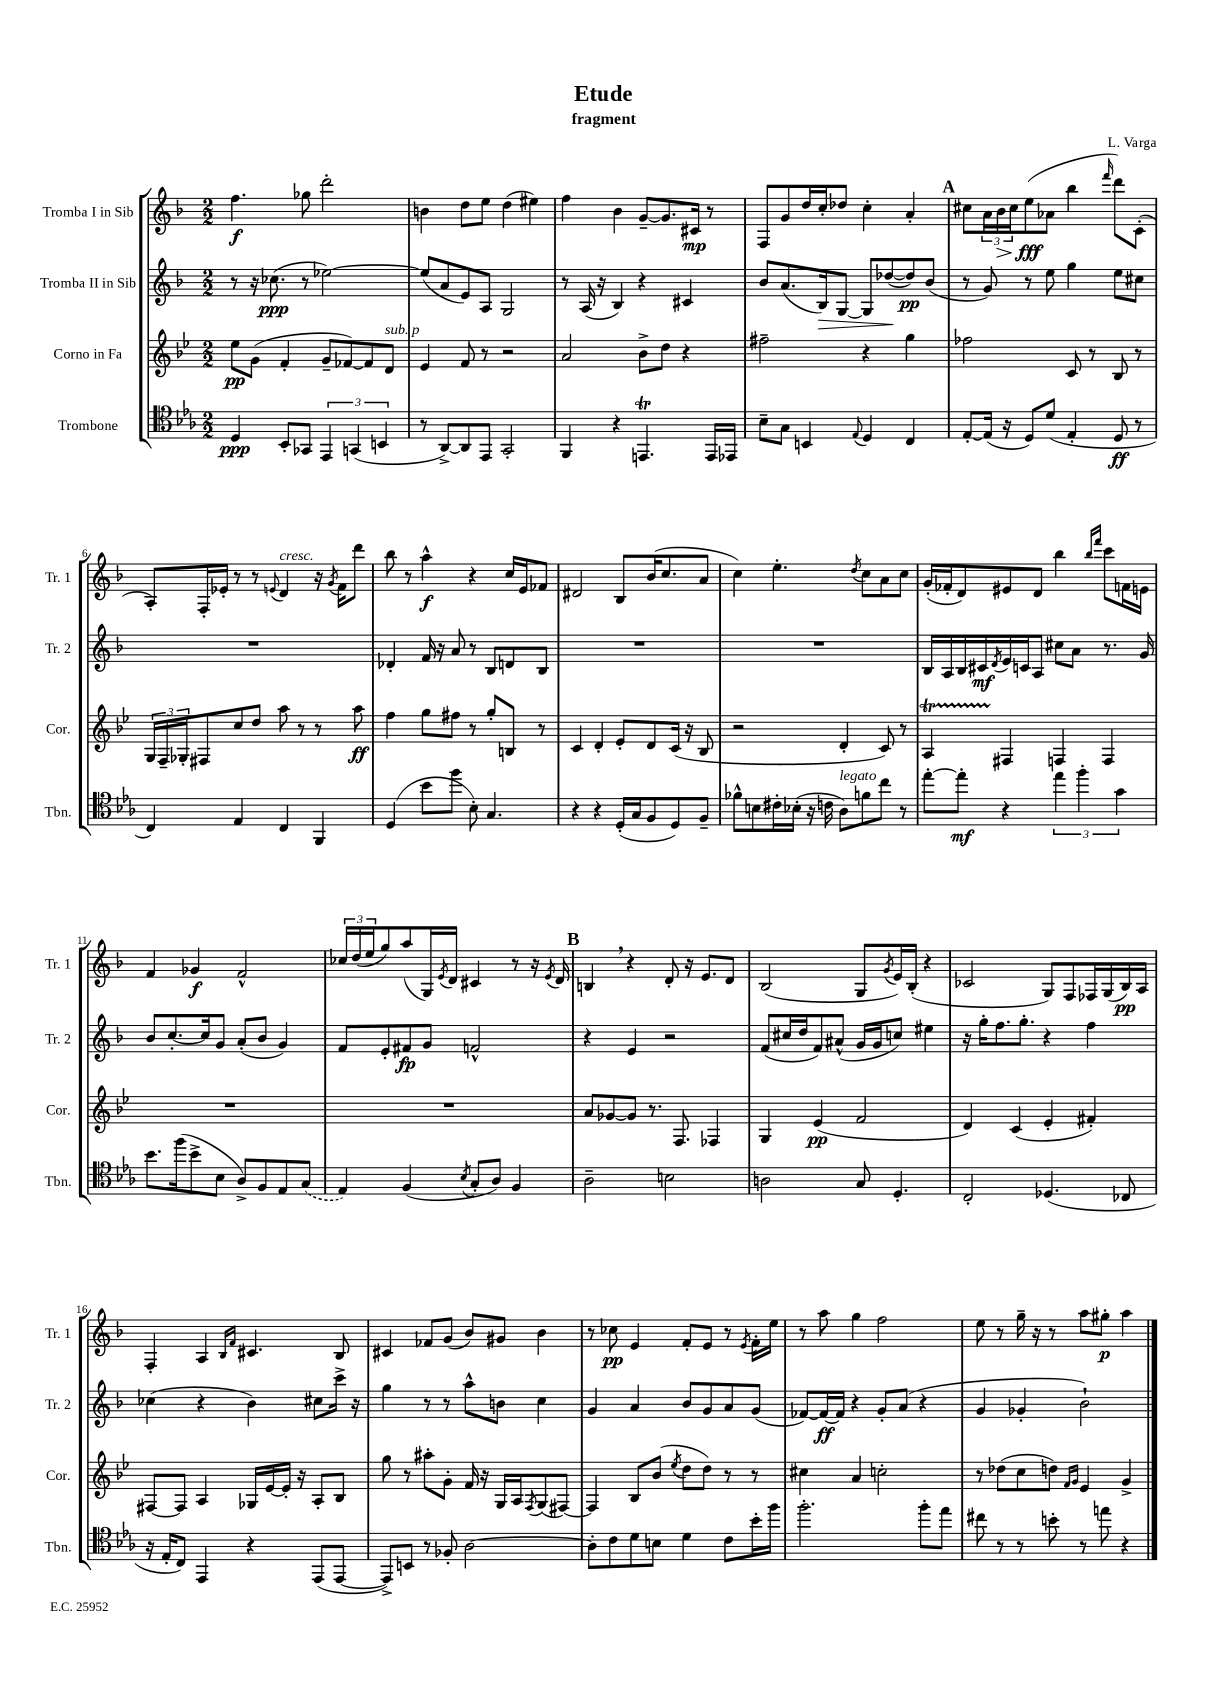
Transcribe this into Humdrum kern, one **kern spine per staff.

**kern	**dynam	**kern	**dynam	**kern	**dynam	**kern	**dynam
*part4	*part4	*part3	*part3	*part2	*part2	*part1	*part1
*staff4	*staff4	*staff3	*staff3	*staff2	*staff2	*staff1	*staff1
*I"Trombone	*	*I"Corno in Fa	*	*I"Tromba II in Sib	*	*I"Tromba I in Sib	*
*I'Tbn.	*	*I'Cor.	*	*I'Tr. 2	*	*I'Tr. 1	*
*clefC4	*	*clefG2	*	*clefG2	*	*clefG2	*
*k[b-e-a-]	*	*k[b-e-]	*	*k[b-]	*	*k[b-]	*
*M2/2	*	*M2/2	*	*M2/2	*	*M2/2	*
=1	=1	=1	=1	=1	=1	=1	=1
4D/	ppp	8ee-\L	pp	8r	.	4.ff\	f
.	.	(8g\J	.	16r	.	.	.
.	.	.	.	(8.cc-X\	ppp	.	.
8BB-'/L	.	4f'/	.	.	.	.	.
8GG-X/J	.	.	.	8r	.	8gg-X\	.
6EE-/	.	8g~/L	.	[2ee-X\)	.	2ddd'\	.
.	.	[8f-X/)	.	.	.	.	.
(6GGn/	.	.	.	.	.	.	.
.	.	8f-/]	.	.	.	.	.
6BBn/	.	.	.	.	.	.	.
!	!	!LO:TX:a:i:t=sub. p	!	!	!	!	!
.	.	8d/J	.	.	.	.	.
=2	=2	=2	=2	=2	=2	=2	=2
8r	.	4e-/	.	(8ee-/L]	.	4bn\	.
[8AA-^/L)	.	.	.	8a/	.	.	.
8AA-/]	.	8f/	.	8e/)	.	8dd\L	.
8EE-/J	.	8r	.	8A/J	.	8ee\J	.
2GG'/	.	2r	.	2G/	.	(4dd\	.
.	.	.	.	.	.	4ee#X\)	.
=3	=3	=3	=3	=3	=3	=3	=3
4FF/	.	2a/	.	8r	.	4ff\	.
.	.	.	.	(16A/	.	.	.
.	.	.	.	16r	.	.	.
4r	.	.	.	4B-/)	.	4b-\	.
4.EEnt/	.	8b-^\L	.	4r	.	[8g~/L	.
.	.	8dd\J	.	.	.	8.g/]	.
.	.	4r	.	4c#X/	.	.	.
.	.	.	.	.	.	16c#X/Jk	mp
16EE/LL	.	.	.	.	.	8r	.
16EE-X/JJ	.	.	.	.	.	.	.
=4	=4	=4	=4	=4	=4	=4	=4
8B-~\L	.	2ff#X~\	.	8b-/L	.	8F/L	.
8G\J	.	.	.	(8.a/	.	8g/	.
4BBn/	.	.	.	.	.	16dd/L	.
!	!	!	!	!	!LO:HP:b	!	!
.	.	.	.	16B-/k)	>	16cc'/J	.
.	.	.	.	[8G/J	.	8dd-X/J	.
8qqE-/	.	.	.	.	.	.	.
4D/	.	4r	.	8G/L]	.	4cc'\	.
.	.	.	.	([8dd-X/	.	.	.
4C/	.	4gg\	.	8dd-/])	] pp	4a'/	.
.	.	.	.	(8b-/J	.	.	.
!!LO:REH:place=s1:t=A
=5	=5	=5	=5	=5	=5	=5	=5
[8E-'/L	.	2ff-X\	.	8r	.	8cc#X\L	.
(16E-/Jk]	.	.	.	8g/)	.	24a\L	.
!	!	!	!	!	!	!	!LO:HP:b
.	.	.	.	.	.	24b-\	>
16r	.	.	.	.	.	.	.
.	.	.	.	.	.	24cc#\J	.
8D/L)	.	.	.	8r	.	(8ee\	fff
(8d/J	.	.	.	8ee\	.	8a-X\J	]
4E-'/	.	8c/	.	4gg\	.	4bb-\	.
.	.	8r	.	.	.	.	.
.	.	.	.	.	.	16qqfff/	.
8D/	ff	8B-/	.	8ee\L	.	8ddd\L)	.
8r	.	8r	.	8cc#X\J	.	(8c'\J	.
!!LO:LB:g=z
=6	=6	=6	=6	=6	=6	=6	=6
4C/)	.	24G/LL	.	1r	.	8A'/L)	.
.	.	24F~/	.	.	.	.	.
.	.	24G-X'/J	.	.	.	.	.
.	.	8F#X/	.	.	.	16F'/L	.
.	.	.	.	.	.	16e-X'/JJ	.
4E-/	.	8cc/	.	.	.	8r	.
.	.	8dd/J	.	.	.	8r	.
.	.	.	.	.	.	8qqen/	.
!	!	!	!	!	!	!LO:TX:a:i:t=cresc.	!
4C/	.	8aa\	.	.	.	4d/	.
.	.	8r	.	.	.	.	.
4FF/	.	8r	.	.	.	16r	.
.	.	.	.	.	.	8qg/	.
.	.	.	.	.	.	16f\KL	.
.	.	8aa\	ff	.	.	8ddd\J	.
=7	=7	=7	=7	=7	=7	=7	=7
(4D/	.	4ff\	.	4d-X'/	.	8bb-\	.
.	.	.	.	.	.	8r	.
8b-\L	.	8gg\L	.	16f/	.	4aa^^\	f
.	.	.	.	16r	.	.	.
8ff\J	.	8ff#X\J	.	8a/	.	.	.
8B-'\)	.	8r	.	8r	.	4r	.
4.G/	.	8gg'/L	.	8B-/L	.	.	.
.	.	8Bn/J	.	8dn/	.	16cc/LL	.
.	.	.	.	.	.	16e/J	.
.	.	8r	.	8B-/J	.	8f-X/J	.
=8	=8	=8	=8	=8	=8	=8	=8
4r	.	4c/	.	1r	.	2d#X/	.
4r	.	4d'/	.	.	.	.	.
(16D'/LL	.	8e-'/L	.	.	.	8B-/L	.
16G/J	.	.	.	.	.	.	.
8F/	.	8d/	.	.	.	(16b-/K	.
.	.	.	.	.	.	8.cc/	.
8D/)	.	(16c/Jk	.	.	.	.	.
.	.	16r	.	.	.	.	.
8F~/J	.	8B-/	.	.	.	8a/J	.
=9	=9	=9	=9	=9	=9	=9	=9
8f-X^^\L	.	2r	.	1r	.	4cc\)	.
8Bn\	.	.	.	.	.	.	.
16c#X'\L	.	.	.	.	.	4.ee'\	.
(16B-X'\JJ	.	.	.	.	.	.	.
16r	.	.	.	.	.	.	.
16cn\	.	.	.	.	.	.	.
!LO:TX:a:i:t=legato	!	!	!	!	!	!	!
8A-\L)	.	4d'/	.	.	.	.	.
.	.	.	.	.	.	8qdd/	.
8fn\	.	.	.	.	.	8cc\L	.
8cc\J	.	8c/)	.	.	.	8a\	.
8r	.	8r	.	.	.	8cc\J	.
=10	=10	=10	=10	=10	=10	=10	=10
[8ee-'\L	.	4At/	.	16B-/LL	.	(16g'/LL	.
.	.	.	.	16A/	.	16f-X'/J	.
8ee-'\J]	mf	.	.	16B-/	.	8d/)	.
.	.	.	.	16c#X/	mf	.	.
.	.	.	.	8qd/	.	.	.
4r	.	4F#X/	.	16e/	.	8e#X/	.
.	.	.	.	16cn/J	.	.	.
.	.	.	.	8A/J	.	8d/J	.
6ee-\	.	4Fn/	.	8cc#X\L	.	4bb-\	.
.	.	.	.	8a\J	.	.	.
6ff'\	.	.	.	.	.	.	.
.	.	.	.	.	.	16qqbb-/LL	.
.	.	.	.	.	.	16qqfff/JJ	.
.	.	4F/	.	8.r	.	8ccc\L	.
6g\	.	.	.	.	.	.	.
.	.	.	.	.	.	16fn\L	.
.	.	.	.	16g/	.	16en\JJ	.
!!LO:LB:g=z
=11	=11	=11	=11	=11	=11	=11	=11
8.b-\L	.	1r	.	8b-/L	.	4f/	.
.	.	.	.	[8.cc'/	.	.	.
(16ff\k	.	.	.	.	.	.	.
8b-^\	.	.	.	.	.	4g-X/	f
.	.	.	.	16cc/k]	.	.	.
8B-\J	.	.	.	8g/J	.	.	.
8A-^/L)	.	.	.	(8a'/L	.	2f^^/	.
8F/	.	.	.	8b-/J	.	.	.
8E-/	.	.	.	4g/)	.	.	.
(8G/J	.	.	.	.	.	.	.
=12	=12	=12	=12	=12	=12	=12	=12
4E-/)	.	1r	.	8f/L	.	24cc-X/LL	.
.	.	.	.	.	.	(24dd/	.
.	.	.	.	.	.	24ee/J	.
.	.	.	.	8e'/	.	8gg/)	.
(4F/	.	.	.	8f#X/	fp	(8aa/	.
.	.	.	.	8g/J	.	16G/L)	.
.	.	.	.	.	.	8qe/	.
.	.	.	.	.	.	16d/JJ	.
8qB-/	.	.	.	.	.	.	.
8G'/L	.	.	.	2fn^^/	.	4c#X/	.
8A-/J)	.	.	.	.	.	.	.
4F/	.	.	.	.	.	8r	.
.	.	.	.	.	.	16r	.
.	.	.	.	.	.	8qe/	.
.	.	.	.	.	.	16d/	.
!!LO:REH:place=s1:t=B
=13	=13	=13	=13	=13	=13	=13	=13
2A-~\	.	8a/L	.	4r	.	4Bn,/	.
.	.	[8g-X/	.	.	.	.	.
.	.	8g-/J]	.	4e/	.	4r	.
.	.	8.r	.	.	.	.	.
2Bn\	.	.	.	2r	.	8d'/	.
.	.	8.F/	.	.	.	.	.
.	.	.	.	.	.	16r	.
.	.	.	.	.	.	8.e/L	.
.	.	4F-X/	.	.	.	.	.
.	.	.	.	.	.	8d/J	.
=14	=14	=14	=14	=14	=14	=14	=14
2An\	.	4G/	.	(8f/L	.	(2B-/	.
.	.	.	.	16cc#X/L	.	.	.
.	.	.	.	16dd/J	.	.	.
.	.	(4e-/	pp	8f/)	.	.	.
.	.	.	.	(8a#X^^/J	.	.	.
8G/	.	2f/	.	16g/LL	.	8G/L	.
.	.	.	.	16g/J	.	.	.
.	.	.	.	.	.	8qg/	.
4.D'/	.	.	.	8ccn/J)	.	16e/L)	.
.	.	.	.	.	.	(16B-'/JJ	.
.	.	.	.	4ee#X\	.	4r	.
=15	=15	=15	=15	=15	=15	=15	=15
2C'/	.	4d/)	.	16r	.	2c-X/	.
.	.	.	.	16gg'\KL	.	.	.
.	.	.	.	8.ff\	.	.	.
.	.	(4c/	.	.	.	.	.
.	.	.	.	8.gg'\J	.	.	.
(4.D-X/	.	4e-'/	.	4r	.	8G/L)	.
.	.	.	.	.	.	8F/	.
.	.	4f#X'/)	.	4ff\	.	16F-X/L	.
.	.	.	.	.	.	(16G/	.
8C-X/	.	.	.	.	.	16B-/)	pp
.	.	.	.	.	.	16A/JJ	.
!!LO:LB:g=z
=16	=16	=16	=16	=16	=16	=16	=16
16r	.	[8F#X/L	.	(4cc-X\	.	4F'/	.
16E-'/KL	.	.	.	.	.	.	.
8C/J)	.	8F#/J]	.	.	.	.	.
4EE-/	.	4A/	.	4r	.	4A/	.
.	.	.	.	.	.	16qqB-/LL	.
.	.	.	.	.	.	16qqf/JJ	.
4r	.	16G-X/LL	.	4b-\)	.	4.c#X/	.
.	.	[16e-/	.	.	.	.	.
.	.	16e-'/JJ]	.	.	.	.	.
.	.	16r	.	.	.	.	.
(8EE-/L	.	8A'/L	.	8cc#X\L	.	.	.
[8EE-/J	.	8B-/J	.	16ccc^\Jk	.	8B-/	.
.	.	.	.	16r	.	.	.
=17	=17	=17	=17	=17	=17	=17	=17
8EE-^/L])	.	8gg\	.	4gg\	.	4c#X/	.
8BBn/J	.	8r	.	.	.	.	.
8r	.	8aa#X'\L	.	8r	.	8f-X/L	.
8F-X'/	.	8g'\J	.	8r	.	(8g/J	.
[2A-\	.	16f/	.	8aa^^\L	.	8b-/L)	.
.	.	16r	.	.	.	.	.
.	.	16G/LL	.	8bn\J	.	8g#X/J	.
.	.	16A/J	.	.	.	.	.
.	.	8qF/	.	.	.	.	.
.	.	(8G/	.	4cc\	.	4b-\	.
.	.	[8F#X/J)	.	.	.	.	.
=18	=18	=18	=18	=18	=18	=18	=18
8A-'\L]	.	4F#/]	.	4g/	.	8r	.
8c\	.	.	.	.	.	8cc-X\	pp
8d\	.	8B-/L	.	4a/	.	4e/	.
8Bn\J	.	(8b-/J	.	.	.	.	.
.	.	8qee-/	.	.	.	.	.
4d\	.	8dd\L	.	8b-/L	.	8f'/L	.
.	.	8dd\J)	.	8g/	.	8e/J	.
8c\L	.	8r	.	8a/	.	8r	.
.	.	.	.	.	.	8qe/	.
16b-'\L	.	8r	.	(8g/J	.	16f'\LL	.
16ff\JJ	.	.	.	.	.	16ee\JJ	.
=19	=19	=19	=19	=19	=19	=19	=19
2.ff'\	.	4cc#X\	.	[8f-X/L)	.	8r	.
.	.	.	.	16f-/L_	ff	8aa\	.
.	.	.	.	16f-/JJ]	.	.	.
.	.	4a/	.	4r	.	4gg\	.
.	.	2ccn'\	.	8g'/L	.	2ff\	.
.	.	.	.	(8a/J	.	.	.
8ff'\L	.	.	.	4r	.	.	.
8ee-\J	.	.	.	.	.	.	.
=20	=20	=20	=20	=20	=20	=20	=20
8cc#X\	.	8r	.	4g/	.	8ee\	.
8r	.	(8dd-X\L	.	.	.	8r	.
8r	.	8cc\	.	4g-X'/	.	16gg~\	.
.	.	.	.	.	.	16r	.
8bn'\	.	8ddn\J)	.	.	.	8r	.
.	.	16qqf/LL	.	.	.	.	.
.	.	16qqg/JJ	.	.	.	.	.
8r	.	4e-/	.	2b-`\)	.	8aa\L	.
8een\	.	.	.	.	.	8gg#X'\J	p
4r	.	4g^/	.	.	.	4aa\	.
==	==	==	==	==	==	==	==
*-	*-	*-	*-	*-	*-	*-	*-
